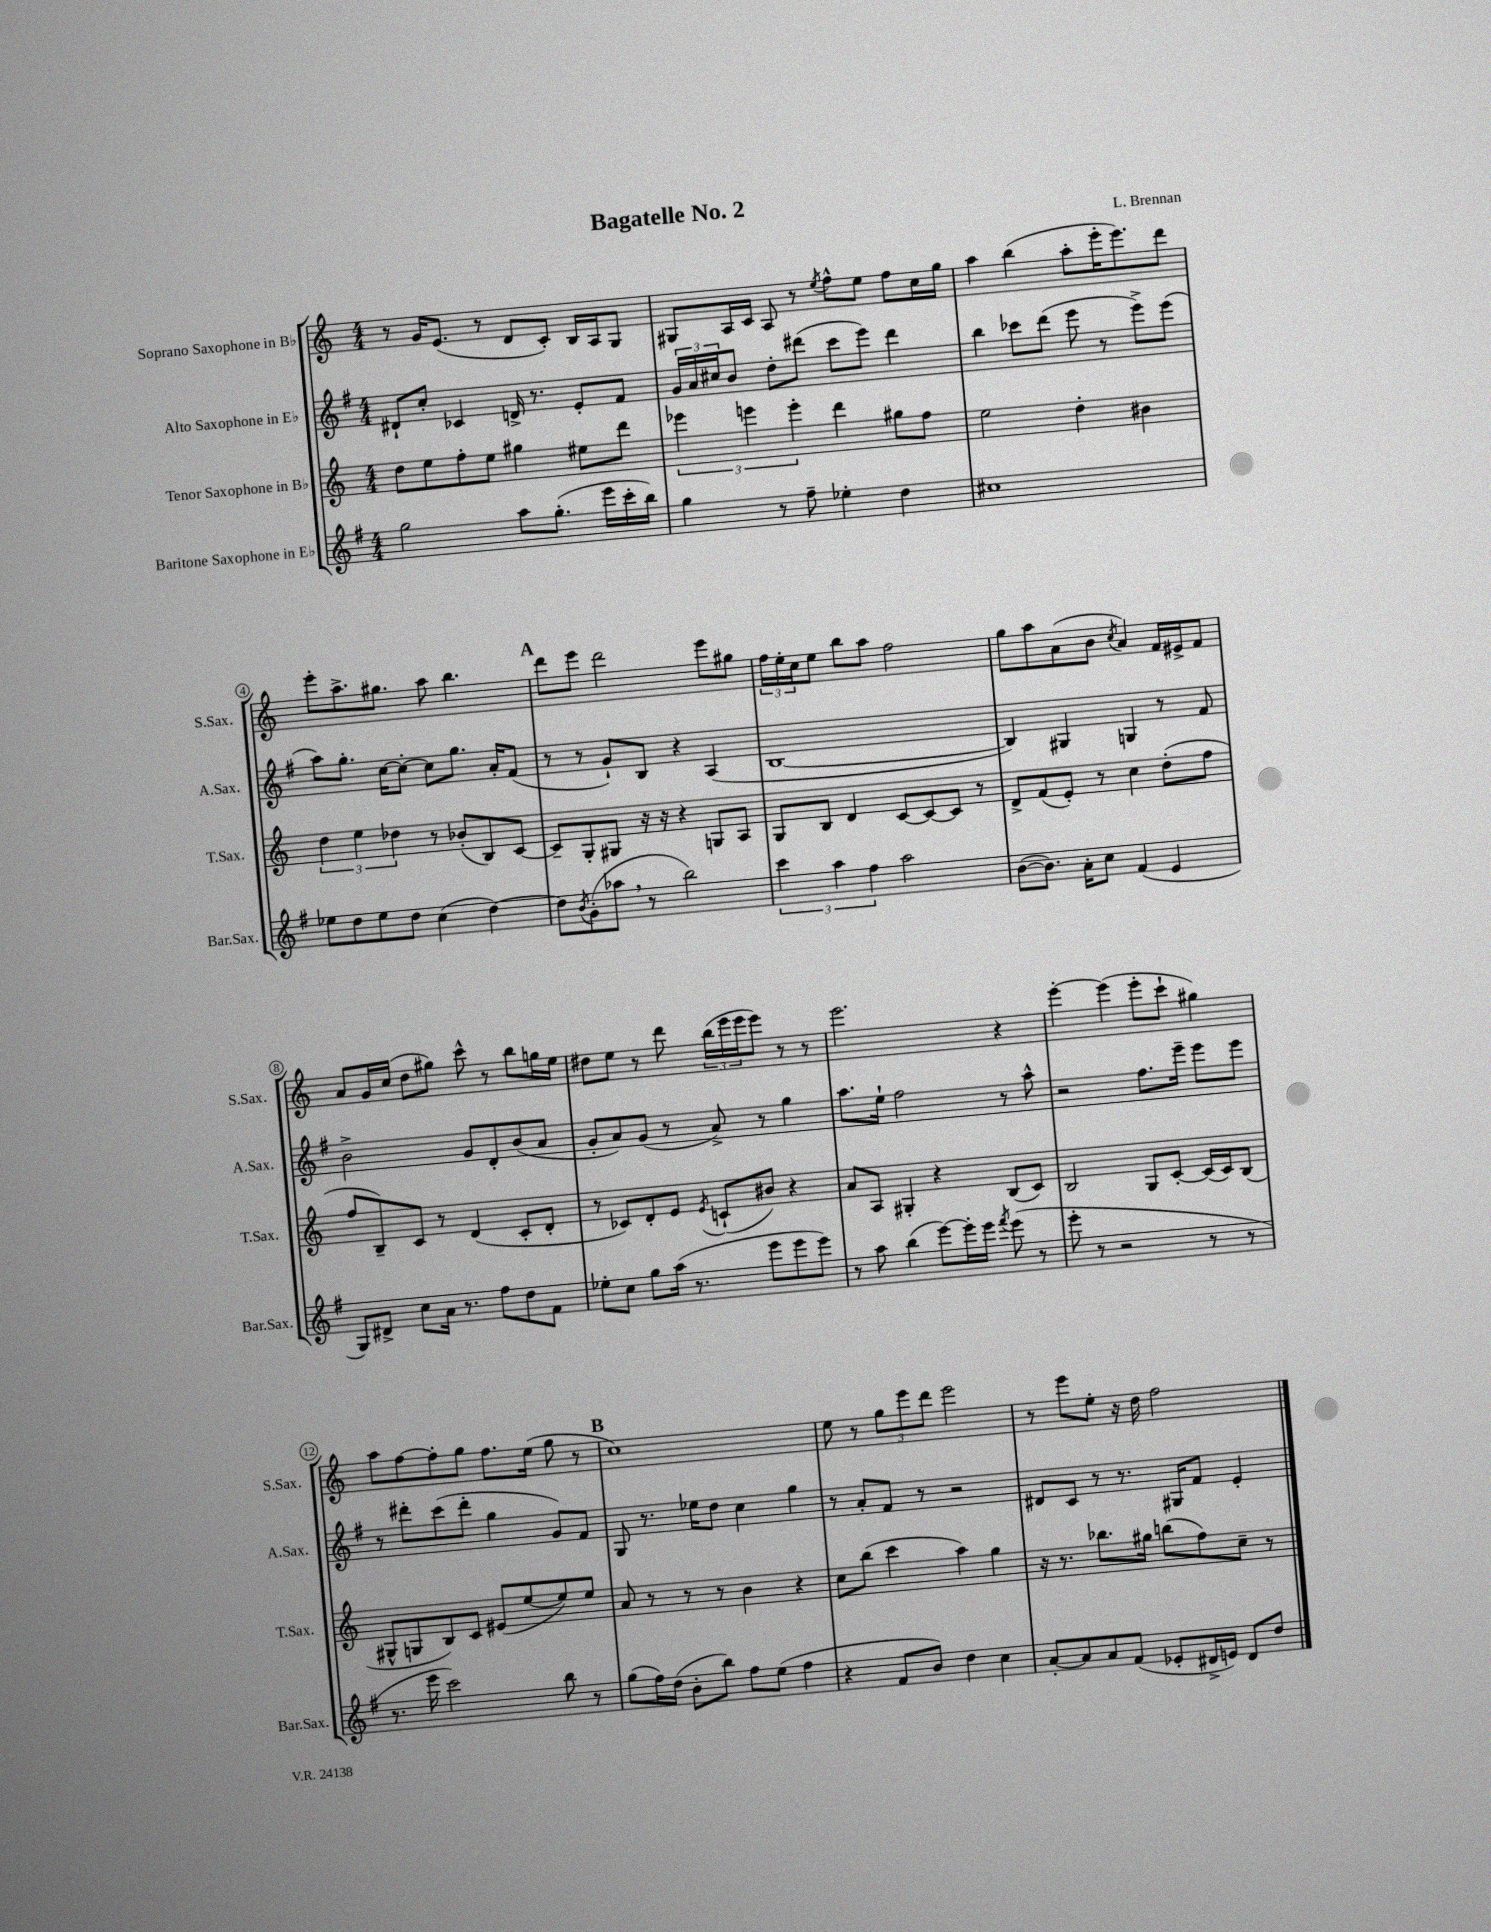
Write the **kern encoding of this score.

**kern	**kern	**kern	**kern
*staff4	*staff3	*staff2	*staff1
*clefG2	*clefG2	*clefG2	*clefG2
*k[f#]	*k[]	*k[f#]	*k[]
*M4/4	*M4/4	*M4/4	*M4/4
2gg	8dd	8d#`	8r
.	8ee	8cc'	16g
.	.	.	(8.e
.	8ff'	4c-	.
.	8ee	.	8r
8aa	4gg#	16d^	8d
.	.	8.r	.
(8.gg'	.	.	8c')
.	8ee#	8e'	16B
16eee	.	.	16A
16ccc'	8ddd	8f#	8G
16bb)	.	.	.
=	=	=	=
4gg	6eee-	24g	8G#
.	.	24a	.
.	.	24cc#	.
.	.	8b	16A
.	6eee	.	.
.	.	.	16c
8r	.	8dd'	8A
.	6eee'	.	.
8ff#~	.	(8ddd#	8r
.	.	.	8qee
4ee-'	4ddd	8ccc	8ff^^
.	.	8eee)	8ee
4dd	8gg#	4ddd#	8ff
.	8ff	.	16cc
.	.	.	16gg
=	=	=	=
1cc#	2ee	4bb	4aa
.	.	8ccc-	(4bb
.	.	(8ddd	.
.	4dd'	8eee	8aa'
.	.	8r	16eee'
.	.	.	8.eee)
.	4b#	8eee^)	.
.	.	(8eee	8ddd
=	=	=	=
8ee-	6dd	8aa)	8eee'
8dd	.	8.gg'	8.aa^
.	6ee	.	.
8ee-	.	.	.
.	.	[16cc	8.gg#
.	6dd-	.	.
8dd	.	8cc'_	.
(4cc	8r	8cc]	8aa
.	(8b-'	8.gg	4.bb
[4dd)	8B)	.	.
.	.	16a'	.
.	[8c	(8f#	.
=	=	=	=
8dd]	8c~]	8r	8ddd
8qb	.	.	.
(8g'	8G'	8r	8eee
8aa-	8G#	8g`)	2ddd
8r	16r	8B	.
.	16r	.	.
2bb)	4r	4r	.
.	8G	(4A	8eee
.	8A	.	8gg#
=	=	=	=
6ccc	8G	[1B	24ff
.	.	.	24ee'
.	.	.	24cc
.	8B	.	8ee
6aa	.	.	.
.	4d	.	8bb
6ff#	.	.	.
.	.	.	8aa
2aa	[8c	.	2ff
.	8c_	.	.
.	8c]	.	.
.	8r	.	.
=	=	=	=
([8b	8d^	4B])	8gg
8.b])	(8f	.	8aa
.	8e')	4G#	(8a
16a'	.	.	.
8cc	8r	.	8b
.	.	.	8qcc
(4f#	4cc	4G	4a)
4e	(8dd'	8r	16f
.	.	.	16e#^
.	8ff	8f#	8f
=	=	=	=
8G)	8ff	2b^	8a
8d#^	8B~)	.	16g
.	.	.	(16cc
8cc	8c	.	8dd
16a	8r	.	8gg#)
8.r	.	.	.
.	(4d	8g	8ccc^^
8ff#	.	8d'	8r
8dd	8c'	(8b	8bb
8f#	8d'	8a	16gg
.	.	.	16ee
=	=	=	=
8ee-'	8r	8g'	8dd#
8cc	8c-)	8a)	8ee
8gg	8d'	(8g	8r
(16aa	8e	8r	8ddd
8.r	.	.	.
.	8qe	.	.
.	(8c`	8a^)	(24bb
.	.	.	24eee
.	.	.	24eee
8eee	8b#)	8r	8eee)
8eee	4r	4gg	8r
8eee)	.	.	8r
=	=	=	=
8r	8a	8.aa	2.eee
8aa	8A	.	.
.	.	16ee`	.
(4bb	4G#'	2ff#	.
[8eee)	4r	.	.
16eee']	.	.	.
16eee	.	.	.
8qfff#	.	.	.
(8eee	(8B	8r	4r
8r	8c)	8aa^^	.
=	=	=	=
8eee'	2B	2r	[4eee'
8r	.	.	.
2r	.	.	(4eee]
.	8G	8.ff#	8eee'
.	[8c'	.	8ccc`
.	.	16eee~	.
8r	(16c]	8eee	4gg#)
.	16c)	.	.
8r	(8B	8eee	.
=	=	=	=
8.r	8G#^^	8r	8aa
.	8G	8ddd#'	[8ff
16eee	.	.	.
2ccc)	8B)	(8ccc	8ff']
.	8c	8ddd#'	8gg
.	(8e#	4gg	8.ff
.	[8ee	.	.
.	.	.	(16ee
8bb	8ee])	8g)	8gg
8r	8ee	8f#	8r
=	=	=	=
(8gg	8a	8G	1cc)
16ff#)	8r	8.r	.
(16dd	.	.	.
8b'	8r	.	.
.	.	16ee-	.
8bb)	8r	8dd	.
8ff#	4b	4cc	.
(8ee	.	.	.
4ff#	4r	4gg	.
=	=	=	=
4r	8cc	8r	8ee
.	(8bb	8a'	8r
8f#	4ccc	8f#	12gg
.	.	.	12eee
8b)	.	8r	.
.	.	.	12ddd
4dd	4aa)	2r	2eee
4cc	4gg	.	.
=	=	=	=
[8a'	16r	8d#	8r
.	8.r	.	.
8a]	.	8c	8eee
8a	8.bb-	8r	8ee'
(8f#	.	8.r	16r
.	16gg#	.	16dd
8e-'	(8bb	.	2ff
.	.	16G#	.
16d#^	8ff)	8f#	.
16e)	.	.	.
8d#	8cc~	4e'	.
8dd	8r	.	.
==	==	==	==
*-	*-	*-	*-
